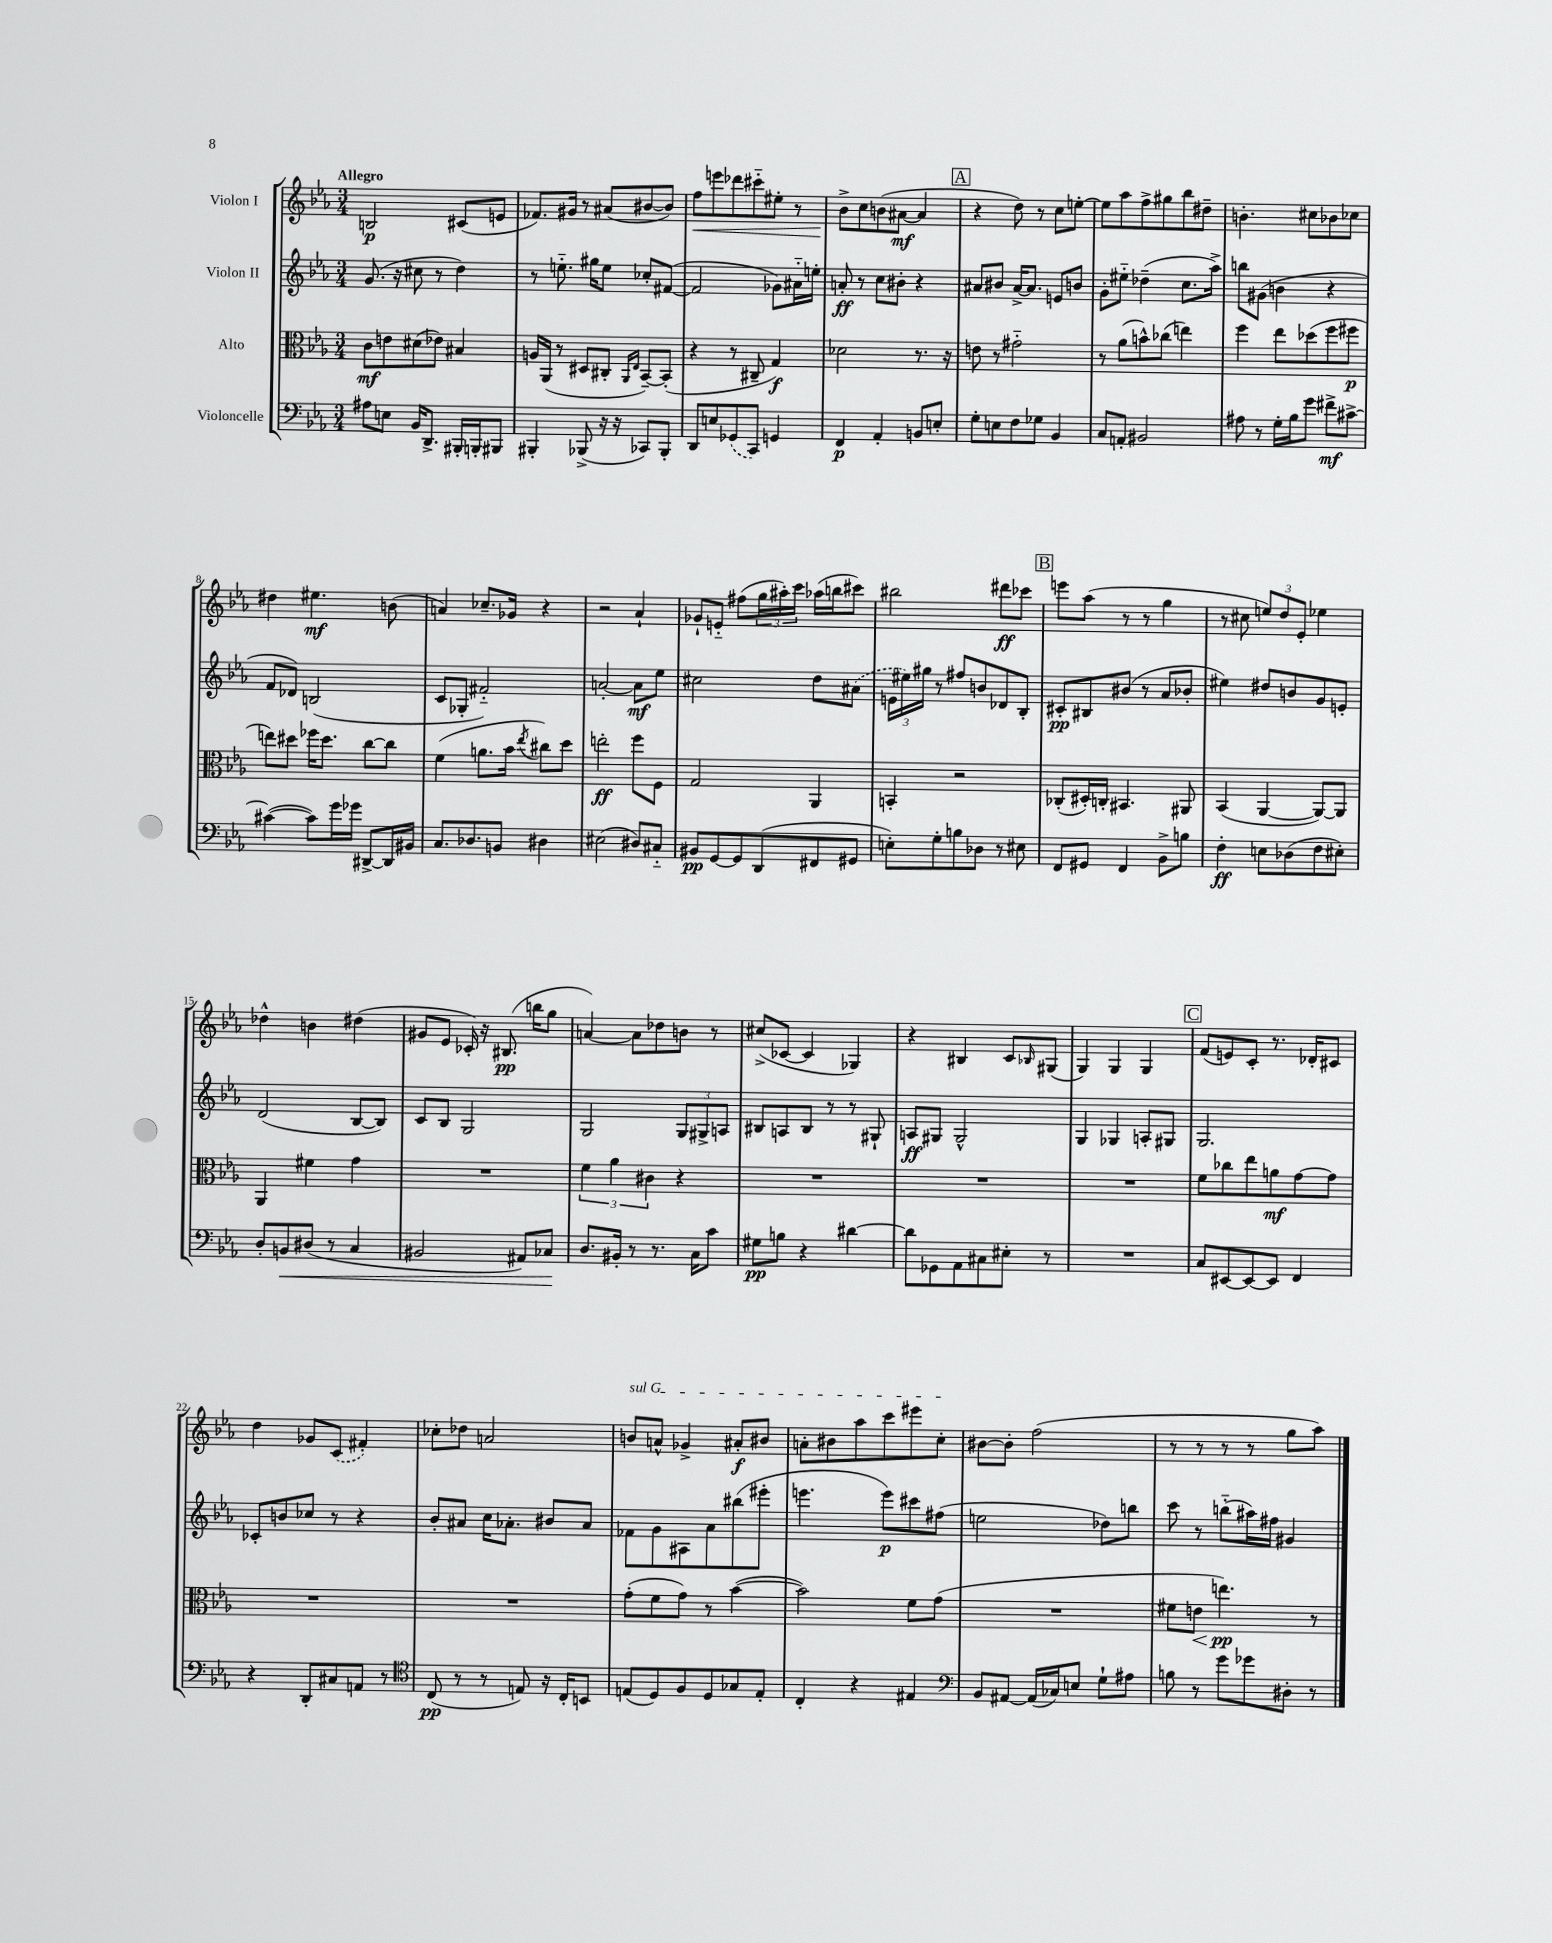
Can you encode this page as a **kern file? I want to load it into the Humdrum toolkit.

**kern	**kern	**kern	**kern
*staff4	*staff3	*staff2	*staff1
*clefF4	*clefC3	*clefG2	*clefG2
*k[b-e-a-]	*k[b-e-a-]	*k[b-e-a-]	*k[b-e-a-]
*M3/4	*M3/4	*M3/4	*M3/4
8A#	8c	(8.g	2B
8E	8e	.	.
.	.	16r	.
16BB-	(8d#	8cc#	.
8.DD^	.	.	.
.	8e-)	8r	.
16BBB#'	4B#	4dd)	(8c#
16BBB'	.	.	.
8BBB#	.	.	8e
=	=	=	=
4BBB#'	16A	8r	8.f-)
.	(16AA-	.	.
.	8r	8.ee'~	.
.	.	.	16g#
(8BBB-^	8D#	.	8r
.	.	16gg#	.
16r	8C#'	8ee	(8a#
16r	.	.	.
.	16qqAA-	.	.
.	16qqE-	.	.
8CC-)	[8BB-~)	8cc-'	[8b#
8BBB-'	(8BB-']	([8f#	8b#])
=	=	=	=
8DD	4r	2f#]	8ff
8E	.	.	8eee
(8GG-	8r	.	8ddd-
8CC)	8C#~	.	8ccc#'~
4GG	4G)	8g-)	8ee#'
.	.	16a#'~	8r
.	.	16ee'	.
=	=	=	=
4FF	2d-	8a'	8b-^
.	.	8r	8cc
4AA-'	.	8cc	(8b
.	.	8b#'	[8a#
8BB	8.r	4r	4a#]
8E'	.	.	.
.	16r	.	.
=	=	=	=
8G'	8e	8a#	4r
8E	8r	8b#	.
8F	2g#'~	[16a#^	8dd)
.	.	8.a#]	.
8G-	.	.	8r
4BB-	.	8e	8cc
.	.	8b	[8ee'
=	=	=	=
8C	8r	8g'	8ee]
8AA'	(8a-	8ee#'~	8aa-
2BB#	8b^^)	(4dd-~	8ff^
.	(8cc-	.	8gg#
.	4ee)	8.cc	8bb-
.	.	.	8dd#~
.	.	16aa-^)	.
=	=	=	=
8A#	4ff	8bb	4.b'
8r	.	(8g#	.
16G'	8ee-	4b	.
16B-	.	.	.
8g	(8dd-	.	8cc#
8f#^	8ff	4r	8b-
[8c#^	8ff#	.	8cc-
=	=	=	=
(4c#_	8ee)	8f	4dd#
.	8dd#	8d-)	.
8c#])	16ff-	(2B	4.ee#
.	8.dd#	.	.
16g	.	.	.
16g-	.	.	.
[8DD#^	[8cc	.	.
16DD#]	8cc]	.	(8b
16BB#	.	.	.
=	=	=	=
8.C	(4f	8c	4a)
.	.	8G-'	.
8.D-	.	.	.
.	8.a	2f#'~)	8.cc-~
8BB	.	.	.
.	16b-	.	16g-
.	8qee-	.	.
4D#	8cc#)	.	4r
.	8dd	.	.
=	=	=	=
(2E#	2ee'	[2a'	2r
8D#)	8ff	8a]	4a-`
8C#'~	8F	8ee-	.
=	=	=	=
8BB#	2G	2cc#	8g-`
[8GG	.	.	8e'~
8GG]	.	.	(8ff#
(8DD	.	.	24gg
.	.	.	24aa#')
.	.	.	24ccc
8FF#	4AA-	8dd	(16aa-
.	.	.	16bb
8GG#	.	(8a#	8ccc#)
=	=	=	=
8E')	4BB'	24e	2bb#
.	.	24ee#)	.
.	.	24gg#	.
8G'	.	8r	.
8B	2r	8ff#	.
8D-	.	8b	.
8r	.	8d-	8ddd#
8E#	.	8B-'	8ccc-
=	=	=	=
8FF	(8C-'	8c#'	8eee
8GG#	16D#')	8B#	(8aa-
.	16C'	.	.
4FF	4.BB#	(8b#	8r
.	.	8r	8r
8BB-^	.	8a-	4gg
8B	8AA#	8b-'	.
=	=	=	=
4F'	(4BB-	4ee#)	8r
.	.	.	8cc#
8E	[4AA-	8dd#	12ee)
.	.	.	12dd
(8D-	.	8b	.
.	.	.	12e-'
8F	8AA-_)	8g	4ee-
8E#')	8AA-]	8e'	.
=	=	=	=
8D'	4AA-	(2d	4dd-^^
8BB	.	.	.
(8D#	4f#	.	4b
8r	.	.	.
4C	4g	[8B-	(4dd#
.	.	8B-])	.
=	=	=	=
2BB#	2.r	8c	8g#
.	.	8B-	8e-
.	.	2G	16c-')
.	.	.	16r
.	.	.	(8.B#
8AA#)	.	.	.
.	.	.	16bb
8C-	.	.	8gg
=	=	=	=
8.D	6f	2G	[4a)
.	6a-	.	.
16BB#'	.	.	.
8r	.	.	8a]
.	6c#	.	.
8.r	.	.	8dd-
.	4r	12G	8b
16C	.	.	.
.	.	12G#^	.
8c	.	.	8r
.	.	12A	.
=	=	=	=
8G#	2.r	8B#	(8cc#^
8B	.	8A	[8c-
4r	.	8B#	4c-]
.	.	8r	.
[4d#	.	8r	4G-)
.	.	8G#`	.
=	=	=	=
8d#]	2.r	8A	4r
8GG-	.	8G#	.
8AA-	.	2G#^^	4B#
8C#	.	.	.
8E#'	.	.	8c
.	.	.	16qqB-
8r	.	.	(8G#
=	=	=	=
2.r	2.r	4G	4G)
.	.	4G-	4G
.	.	8A'	4G
.	.	8G#	.
=	=	=	=
8C	8f	2.G	(8f
[8EE#	8cc-	.	8e)
8EE#_	8ee-	.	8c'
8EE#]	8a	.	8.r
4FF	[8g	.	.
.	.	.	16d-'
.	8g]	.	8c#
=	=	=	=
4r	2.r	8c-'	4dd
.	.	8b	.
8DD'	.	8cc-	8g-
8C#	.	8r	(8c
8AA	.	4r	4f#')
8r	.	.	.
=	=	=	=
*clefC4	*	*	*
(8C	2.r	8b-'	8cc-'
8r	.	8a#	8dd-
8r	.	16cc	2a
.	.	8.a-'	.
8E)	.	.	.
16r	.	8b#	.
16C'	.	.	.
8BB	.	8a-	.
=	=	=	=
(8E	(8g'	8f-	8b
8D)	8f	8g	8a^^
8F	8g)	8A#	4g-^
8D	8r	8a-	.
8G-	([4b-	(8bb#	8a#'
8E'	.	8eee#'	8b#
=	=	=	=
4C'	2b-])	4.eee	8a'
.	.	.	8b#
4r	.	.	8aa-
.	.	8eee)	8ccc
4E#	8f	8ccc#	8eee#
.	(8g	(8ff#	8cc'
=	=	=	=
*clefF4	*	*	*
8BB-	2.r	2ee	[8b#
[8AA#	.	.	8b#']
(16AA#]	.	.	(2ff
16C-)	.	.	.
8E	.	.	.
8G`	.	8dd-)	.
8A#	.	8bb	.
=	=	=	=
8B	8f#	8ccc	8r
8r	8e	8r	8r
8g	4.ee)	(8bb'~	8r
8g-	.	16aa#)	8r
.	.	16ff#	.
8D#'	.	4g#	8gg
8r	8r	.	8aa-)
==	==	==	==
*-	*-	*-	*-
